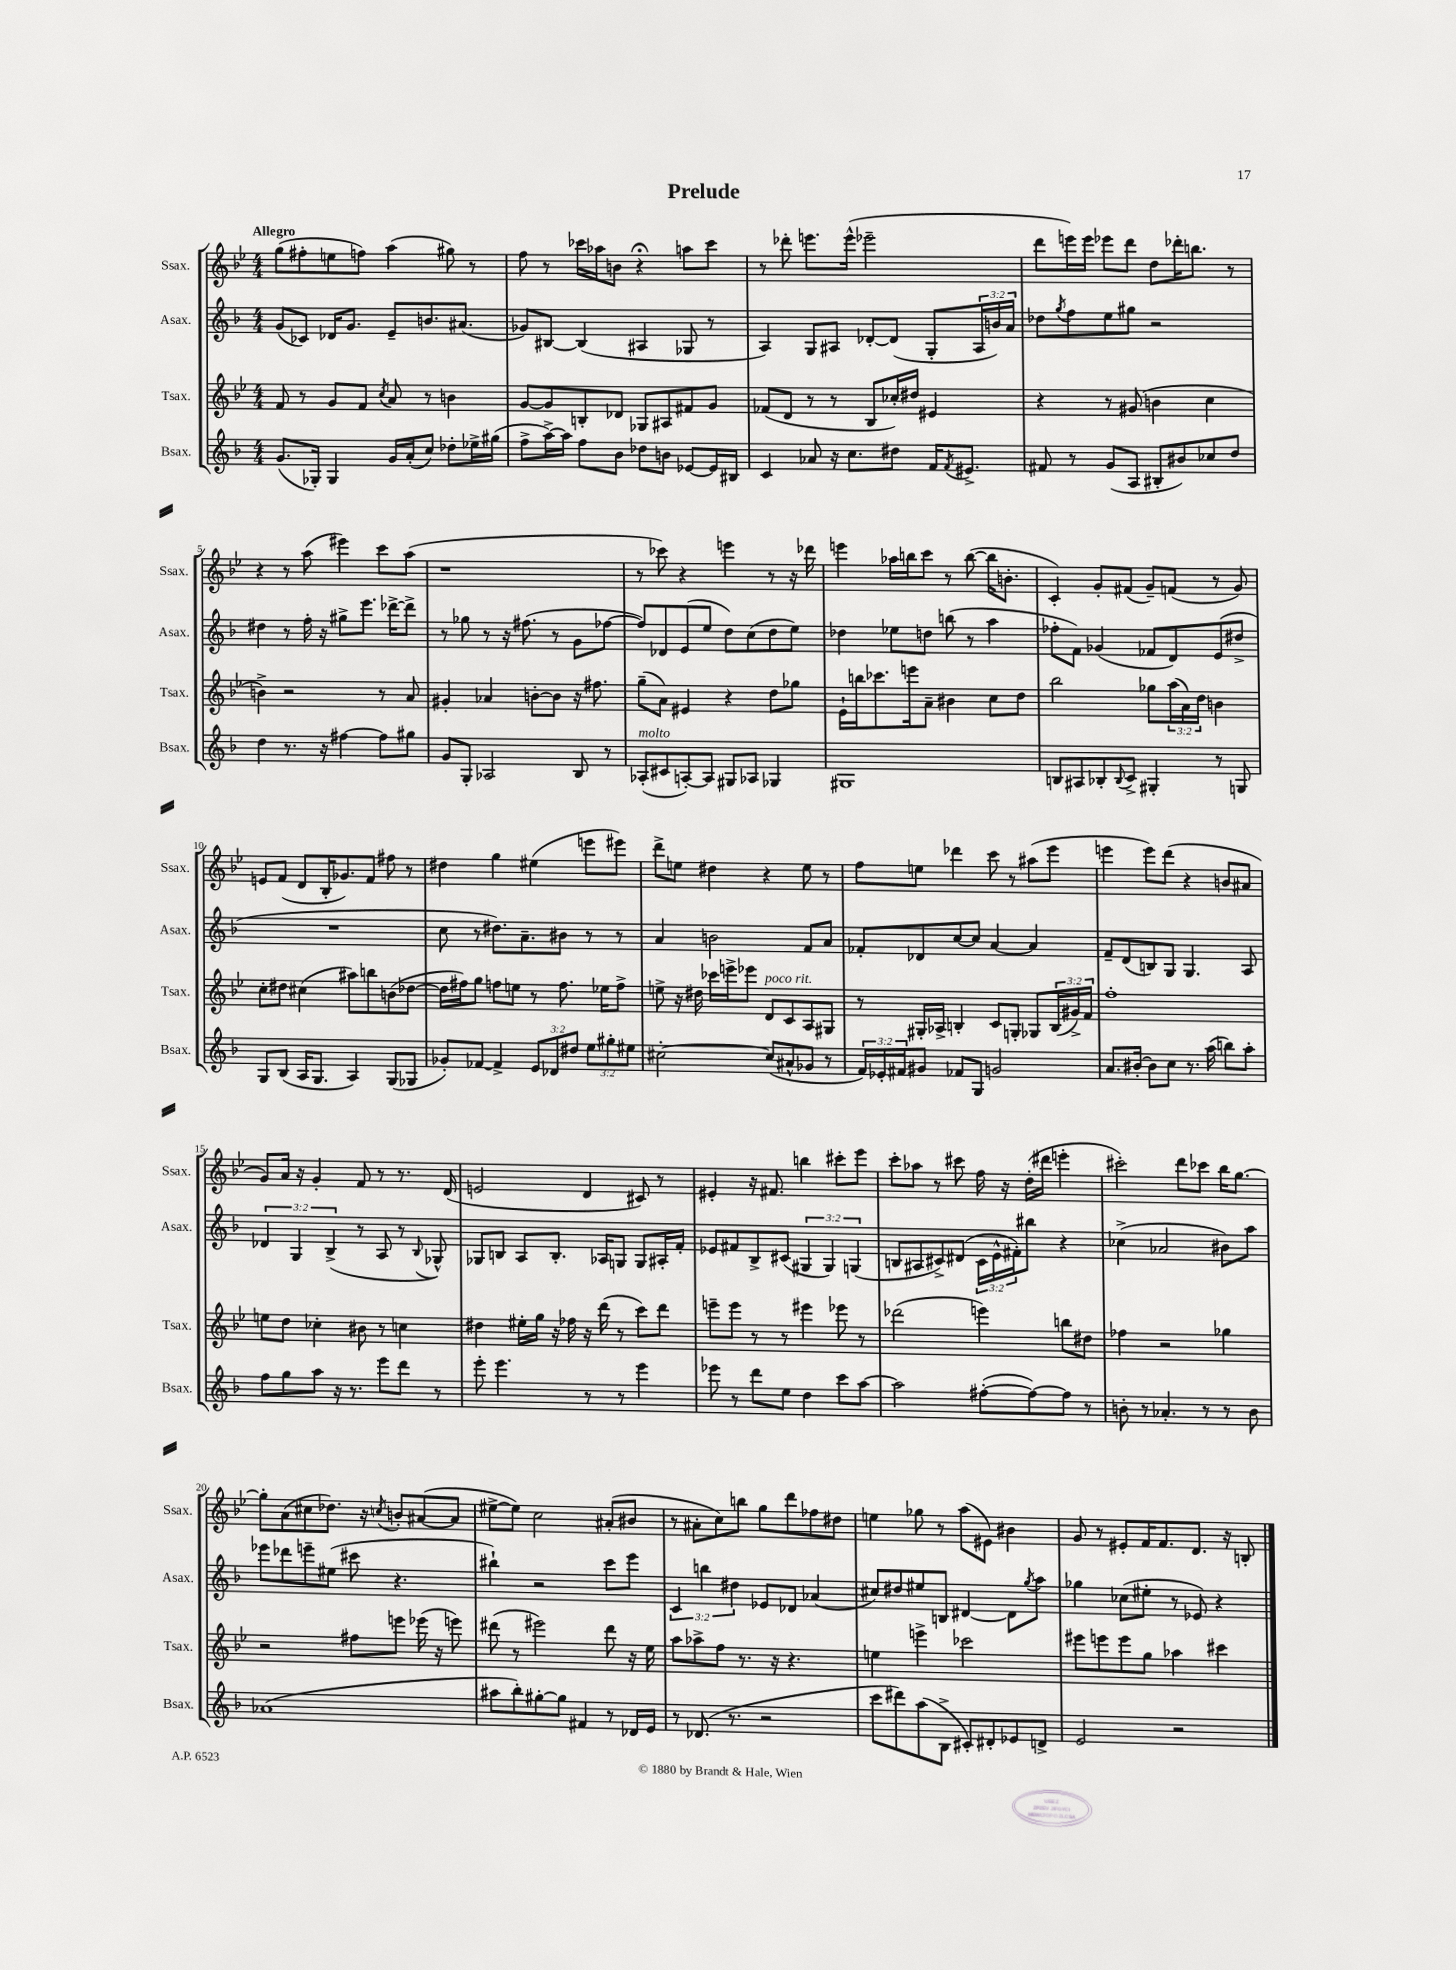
\header { title = "Prelude" }
<<
\new StaffGroup <<
\new Staff = "s0" \with { instrumentName = "Ssax." shortInstrumentName = "Ssax." } {
    \clef treble \key bes \major \numericTimeSignature \time 4/4 \tempo "Allegro"
    g''8( fis''8-. e''8 f''8) a''4( gis''8) r8 |
    f''8 r8 ces'''16 aes''16 b'8 r4\fermata a''8 ces'''8 |
    r8 des'''8-. e'''8. e'''16-^( ees'''2-- |
    d'''8 e'''16) e'''16 ees'''8 d'''8 d''8 des'''16-. b''8. r8 |
    r4 r8 a''8( eis'''4) c'''8 a''8( |
    r1 |
    r8 ces'''8) r4 e'''4 r8 r16 des'''16 |
    e'''4 aes''16 b''16 c'''8 r8 b''8~( b''16 b'8.-. |
    c'4-.) g'8-. fis'8( g'8--) f'8( r8 g'8) |
    e'8 f'8( d'8 bes16-. ges'8.) f'8 fis''8 r8 |
    dis''4 g''4 eis''4( e'''8 eis'''8) |
    d'''8-> e''8 dis''4 r4 e''8 r8 |
    f''8 e''8 des'''4 c'''8 r8 ais''8( ees'''8 |
    e'''4 e'''8) d'''8( r4 b'8 ais'8 |
    g'8) a'16 r16 g'4-. f'8 r8 r8. d'16( |
    e'2 d'4 cis'8) r8 |
    eis'4-. r16 fis'8. b''4 cis'''8-. ees'''8 |
    c'''8-. aes''8 r8 cis'''8 f''16 r16 d''16-.( dis'''16 e'''4-. |
    cis'''2-.) d'''8 ces'''8 bes''16 g''8.~ |
    g''8-. a'8( cis''8 des''8.) r16 \acciaccatura { c''8 } b'8-. ais'8~( ais'8 |
    eis''8~-> eis''8) c''2 ais'8-.( bis'8 |
    r8 ais'8-. c''8) b''8 g''8 d'''8 fes''8 dis''8 |
    e''4 ges''8 r8 a''8( eis'8) bis'4 |
    g'8 r8 eis'8-. f'16 f'8. d'8. r16 b8-. \bar "|." |
}
\new Staff = "s1" \with { instrumentName = "Asax." shortInstrumentName = "Asax." } {
    \clef treble \key f \major \numericTimeSignature \time 4/4 \override Staff.TupletNumber.text = #tuplet-number::calc-fraction-text
    g'8( ces'8) des'16 g'8. e'8-- b'8. ais'8.( |
    ges'8) bis8~ bis4( ais4 ges8 r8 |
    a4) g8 ais8 des'8~-. des'8( g8-. \tuplet 3/2 { ais16 b'16) a'16 } |
    des''8 \acciaccatura { g''8 } f''8 e''8 gis''8 r2 |
    dis''4 r8 f''16-. r16 gis''8-> e'''8. des'''16~-> des'''8-> |
    r8 ges''8 r8 r16 fis''8.( r8 g'8 fes''8~ |
    fes''8) des'8 e'8( e''8 d''8) c''8( d''8 e''8) |
    des''4 ees''8 d''8 b''8( r8 a''4 |
    fes''8-. f'8) ges'4( fes'8 d'8) e'8( dis''8-> |
    R1 |
    c''8 r8 dis''8.) a'8.-- bis'8 r8 r8 |
    a'4 b'2 f'8 a'8 |
    fes'8-. des'8 c''8~ c''8 a'4~ a'4 |
    f'8-- d'8( b8) g8 g4. a8 |
    \tuplet 3/2 { des'4 g4 bes4->( } r8 a8 r8 \appoggiatura { bes8 } ges8-^) |
    ges8 b8 a8 b8.-. aes16 g8 g8 ais16-. f'16-. |
    ees'8 fis'8 bes8-> cis'8( \tuplet 3/2 { gis4 gis4) g4( } |
    b8 ais8 cis'8->) dis'8( \tuplet 3/2 { cis'16 e'16-^ fis'16-.) } bis''8 r4 |
    ces''4->( aes'2 bis'8) a''8 |
    ees'''8 des'''8 e'''8-- eis''8( cis'''8 r4. |
    bis''4-!) r2 c'''8 e'''8 |
    \tuplet 3/2 { c'4 b''4 dis''4 } ees'8 des'8 aes'4( |
    cis''8) dis''8 eis''8 b8 dis'4~ dis'8 \acciaccatura { g''8 } a''8 |
    ges''4 ces''8( eis''8-. r8 ees'8) r4 \bar "|." |
}
\new Staff = "s2" \with { instrumentName = "Tsax." shortInstrumentName = "Tsax." } {
    \clef treble \key bes \major \numericTimeSignature \time 4/4 \override Staff.TupletNumber.text = #tuplet-number::calc-fraction-text
    f'8 r8 g'8 f'8 \acciaccatura { c''8 } a'8 r8 b'4 |
    g'8~ g'8 b8-. des'8 ges8 ais8 fis'8 g'8 |
    fes'8( d'8 r8 r8 bes8 ces''16-.) dis''16 eis'4 |
    r4 r8 gis'8( b'4 c''4 |
    b'4->) r2 r8 a'8 |
    gis'4-. aes'4 b'8~-. b'8 r16 fis''8. |
    g''8--( a'8) eis'4 r4 d''8 ges''8 |
    ees'16-! b''16 ces'''8. e'''16 a'8-- bis'4 c''8 d''8 |
    bes''2 ges''8 \tuplet 3/2 { a''16( a'16) d''16 } b'4 |
    c''8-. dis''8 cis''4( ais''8) b''8 b'8( des''8~ |
    des''16 fis''16) g''8 f''8 e''8 r8 f''8. ees''16 f''8-> |
    e''8-> r16 dis''16 ces'''16 e'''16-> ees'''8 d'8^\markup { \italic "poco rit." } c'8 a8 gis8 |
    r8 gis16-. aes16-> b4-. c'8 g8-. ges8 \tuplet 3/2 { b16( gis'16->) f'16 } |
    f''1-. |
    e''8 d''8 ces''4-. bis'8 r8 c''4 |
    dis''4 eis''16-. g''16 r16 fes''16 r16 d'''16( r8 c'''8) d'''8 |
    e'''8-- e'''8 r8 r8 eis'''4 ees'''8 r8 |
    des'''2( e'''4) b''8 dis''8 |
    fes''4 r2 ges''4 |
    r2 fis''8 e'''8 ees'''16( r16 e'''8) |
    dis'''8( r8 eis'''2) dis'''8 r16 ees''16 |
    a''8 aes''8-> f''8 r8. r16 r4. |
    e''4 e'''4-> ces'''2 |
    eis'''8 e'''8 e'''8 g''8 aes''4 cis'''4 \bar "|." |
}
\new Staff = "s3" \with { instrumentName = "Bsax." shortInstrumentName = "Bsax." } {
    \clef treble \key f \major \numericTimeSignature \time 4/4 \override Staff.TupletNumber.text = #tuplet-number::calc-fraction-text
    g'8.( ges16-.) ges4 g'16 a'16-.( c''8) des''8-. ees''16-> gis''16( |
    f''8-> a''16~->) a''16 f''8 bes'8 des''8 b'8 ees'8~ ees'16 bis16 |
    c'4 aes'8 r16 c''8. dis''8 f'16 \acciaccatura { f'8 } eis'8.-> |
    fis'8 r8 g'8( a8 bis8-. bis'8) ces''8 d''8 |
    d''4 r8. r16 fis''4~ fis''8 gis''8 |
    g'8 g8-. aes2 bes8 r8 |
    aes8-.^\markup { \italic "molto" }( cis'8 a8~-.) a8 gis8 aes8 ges4 |
    gis1 |
    b8 ais8 bes8-. \appoggiatura { bes8 } c'8-> gis4-. r8 g8 |
    g8 bes8( a16 g8. a4) g8( ges8 |
    ges'8-.) fes'8~ fes'4-> \tuplet 3/2 { e'8 des'8 dis''8 } \tuplet 3/2 { e''8 gis''8-. eis''8 } |
    cis''2~-. cis''8( ais'8-^ ges'8 r8 |
    \tuplet 3/2 { f'16) ees'16-. fis'16 } gis'8 fes'8 g8 g'2 |
    a'8. bis'16~-. bis'8 c''8 r8. a''16( b''8) a''8-. |
    f''8 g''8 a''8 r16 r8. e'''8 d'''8 r8 |
    e'''8-. e'''4. r8 r8 e'''4 |
    ees'''8 r8 d'''8 e''8 d''4 c'''8 a''8~ |
    a''2 fis''8~-.( fis''8~) fis''8 r8 |
    b'8-. r8 aes'4.-. r8 r8 b'8 |
    aes'1( |
    ais''8 bes''8-.) gis''8~-. gis''8 fis'4 r8 des'16 e'16 |
    r8 des'8.( r8. r2 |
    c'''8 dis'''8) a''8( bes8-> cis'8-.) dis'8-. ees'8 d'8-> |
    e'2 r2 \bar "|." |
}
>>
>>
